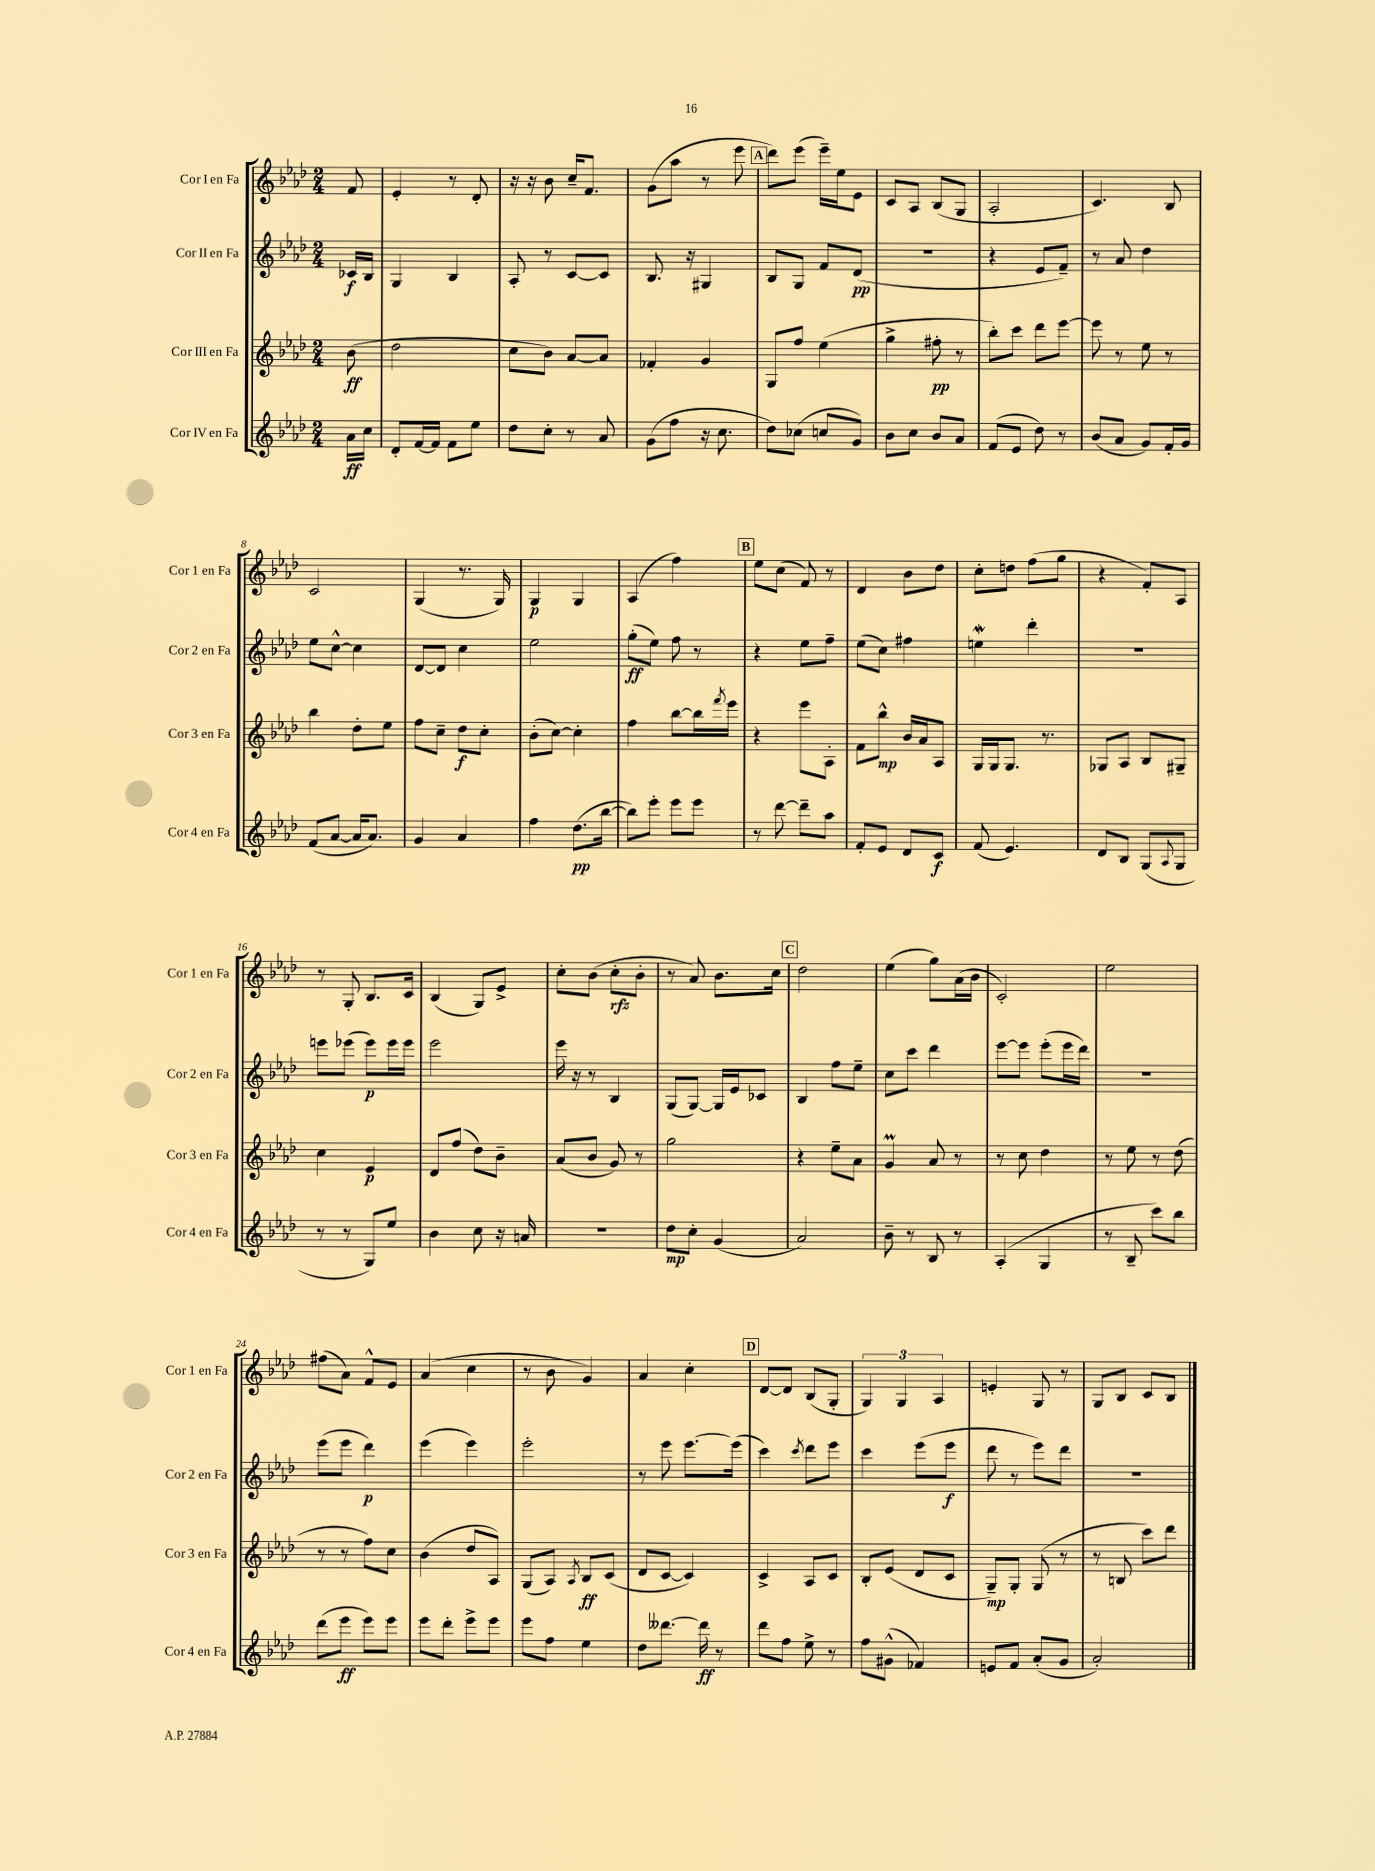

**kern	**kern	**kern	**kern
*staff4	*staff3	*staff2	*staff1
*clefG2	*clefG2	*clefG2	*clefG2
*k[b-e-a-d-]	*k[b-e-a-d-]	*k[b-e-a-d-]	*k[b-e-a-d-]
*M2/4	*M2/4	*M2/4	*M2/4
16a-	(8b-	16c-	8f
16cc	.	16B-	.
=	=	=	=
8d-'	2dd-	4G	4e-'
[16f	.	.	.
16f]	.	.	.
8f	.	4B-	8r
8ee-	.	.	8d-'
=	=	=	=
8dd-	8cc	8A-'	16r
.	.	.	16r
8cc'	8b-)	8r	8b-
8r	[8a-	[8c	16cc~
.	.	.	8.f
8a-	8a-]	8c]	.
=	=	=	=
(8g	4f-'	8.B-	(8g
8ff	.	.	8aa-
.	.	16r	.
16r	4g	4G#	8r
8.cc	.	.	.
.	.	.	8eee-
=	=	=	=
8dd-)	8G	8B-	8ddd-)
(8cc-	8ff	8G	(8eee-
8cc	(4ee-	8f	16eee-~)
.	.	.	16ee-
8g)	.	(8d-	8e-
=	=	=	=
8b-	4gg^	2r	8c
8cc	.	.	8A-
8b-	8ff#'	.	(8B-
8a-	8r	.	8G
=	=	=	=
(8f	8bb-')	4r	2A-'
8e-	8ccc	.	.
8dd-)	8ddd-	8e-	.
8r	[8eee-	8f~)	.
=	=	=	=
(8b-	8eee-]	8r	4.c)
8a-	8r	8a-	.
8g)	8ee-	4dd-	.
16f'	8r	.	8B-
16g	.	.	.
=	=	=	=
(8f	4bb-	8ee-	2c
[8a-	.	[8cc^^	.
16a-]	8dd-'	4cc]	.
8.a-)	.	.	.
.	8ee-	.	.
=	=	=	=
4g	8ff	[8d-	(4G
.	8cc~	8d-]	.
4a-	8dd-	4cc	8.r
.	8cc'	.	.
.	.	.	16G)
=	=	=	=
4ff	(8b-'	2ee-	4G
.	[8cc)	.	.
(8.dd-	4cc']	.	4G
[16bb-	.	.	.
=	=	=	=
8bb-])	4ff	(8gg'	(4A-
8eee-'	.	8ee-)	.
8eee-	[8bb-	8ff	4ff)
8eee-	16bb-]	8r	.
.	8qfff	.	.
.	16eee-	.	.
=	=	=	=
8r	4r	4r	8ee-
[8ddd-	.	.	(8cc
8ddd-~]	8eee-	8ee-	8f)
8aa-	8A-'	8ff~	8r
=	=	=	=
8f'	8f	(8ee-	4d-
8e-	8bb-^^	8cc)	.
8d-	16b-	4ff#	8b-
.	16a-	.	.
8c	8A-	.	8dd-
=	=	=	=
(8f	16G	4ee	8cc'
.	16G	.	.
4.e-)	8.G	.	8dd
.	.	4ddd-'	(8ff
.	8.r	.	.
.	.	.	8gg
=	=	=	=
8d-	8G-	2r	4r
8B-	8A-	.	.
(8G	8B-	.	8f')
8qqA-	.	.	.
8G	8G#~	.	8A-
=	=	=	=
8r	4cc	8eee	8r
8r	.	(8eee-	8G'
8G)	4e-	8eee-)	8.B-
8ee-	.	16eee-	.
.	.	16eee-	16c
=	=	=	=
4b-	8d-	2eee-	(4B-
.	(8ff	.	.
8cc	8dd-)	.	8G)
16r	8b-~	.	8e-^
16a	.	.	.
=	=	=	=
2r	(8a-	16eee-	8cc'
.	.	16r	.
.	8b-	8r	(8b-
.	8g)	4B-	8cc'
.	8r	.	8b-'
=	=	=	=
8dd-	2gg	(8G	8r
8cc'	.	[8G)	8a-)
(4g	.	16G]	8.b-
.	.	16e-	.
.	.	8c-	.
.	.	.	16cc
=	=	=	=
2a-)	4r	4B-	2dd-
.	8ee-~	8ff	.
.	8a-	8ee-~	.
=	=	=	=
8b-~	4g	8cc	(4ee-
8r	.	8ccc	.
8B-	8a-	4ddd-	8gg)
8r	8r	.	(16a-
.	.	.	16b-
=	=	=	=
(4A-'	8r	[8eee-	2c')
.	8cc	8eee-]	.
4G	4dd-	(8eee-'	.
.	.	16eee-	.
.	.	16ddd-)	.
=	=	=	=
8r	8r	2r	2ee-
8B-~	8ee-	.	.
8ccc)	8r	.	.
8bb-	(8dd-	.	.
=	=	=	=
(8ddd-	8r	(8eee-	(8ff#
8eee-	8r	8eee-	8a-)
8eee-)	8ff)	4ddd-)	8f^^
8eee-	8cc	.	8e-
=	=	=	=
8eee-	(4b-	(4eee-	(4a-
8ddd-'	.	.	.
8eee-^	8dd-	4eee-)	4cc
8eee-	8A-)	.	.
=	=	=	=
8eee-	(8G	2eee-'	8r
8ff	8A-)	.	8b-
.	8qA-	.	.
4ee-	8B-	.	4g)
.	(8c	.	.
=	=	=	=
8dd-	8d-	8r	4a-
[8.ddd--	[8c	8eee-	.
.	4c])	[8.eee-	4cc'
16ddd--]	.	.	.
8r	.	.	.
.	.	(16eee-]	.
=	=	=	=
8ddd-	4c^	4ccc)	[8d-
8ff	.	.	8d-]
.	.	8qccc	.
8ee-^	8A-	8ddd-	(8B-
8r	8c	8eee-	8G'
=	=	=	=
8ff	8B-'	4ccc	6G)
(8g#^^	(8e-	.	.
.	.	.	6G
4f-)	8d-	(8eee-	.
.	.	.	6A-
.	8c	8eee-	.
=	=	=	=
8e	8G~)	8ddd-	4e'
8f	8G'	8r	.
(8a-'	(8G	8eee-)	8G
8g	8r	8ddd-	8r
=	=	=	=
2a-')	8r	2r	8G
.	8B	.	8B-
.	8ccc)	.	8c
.	8ddd-	.	8B-
==	==	==	==
*-	*-	*-	*-
